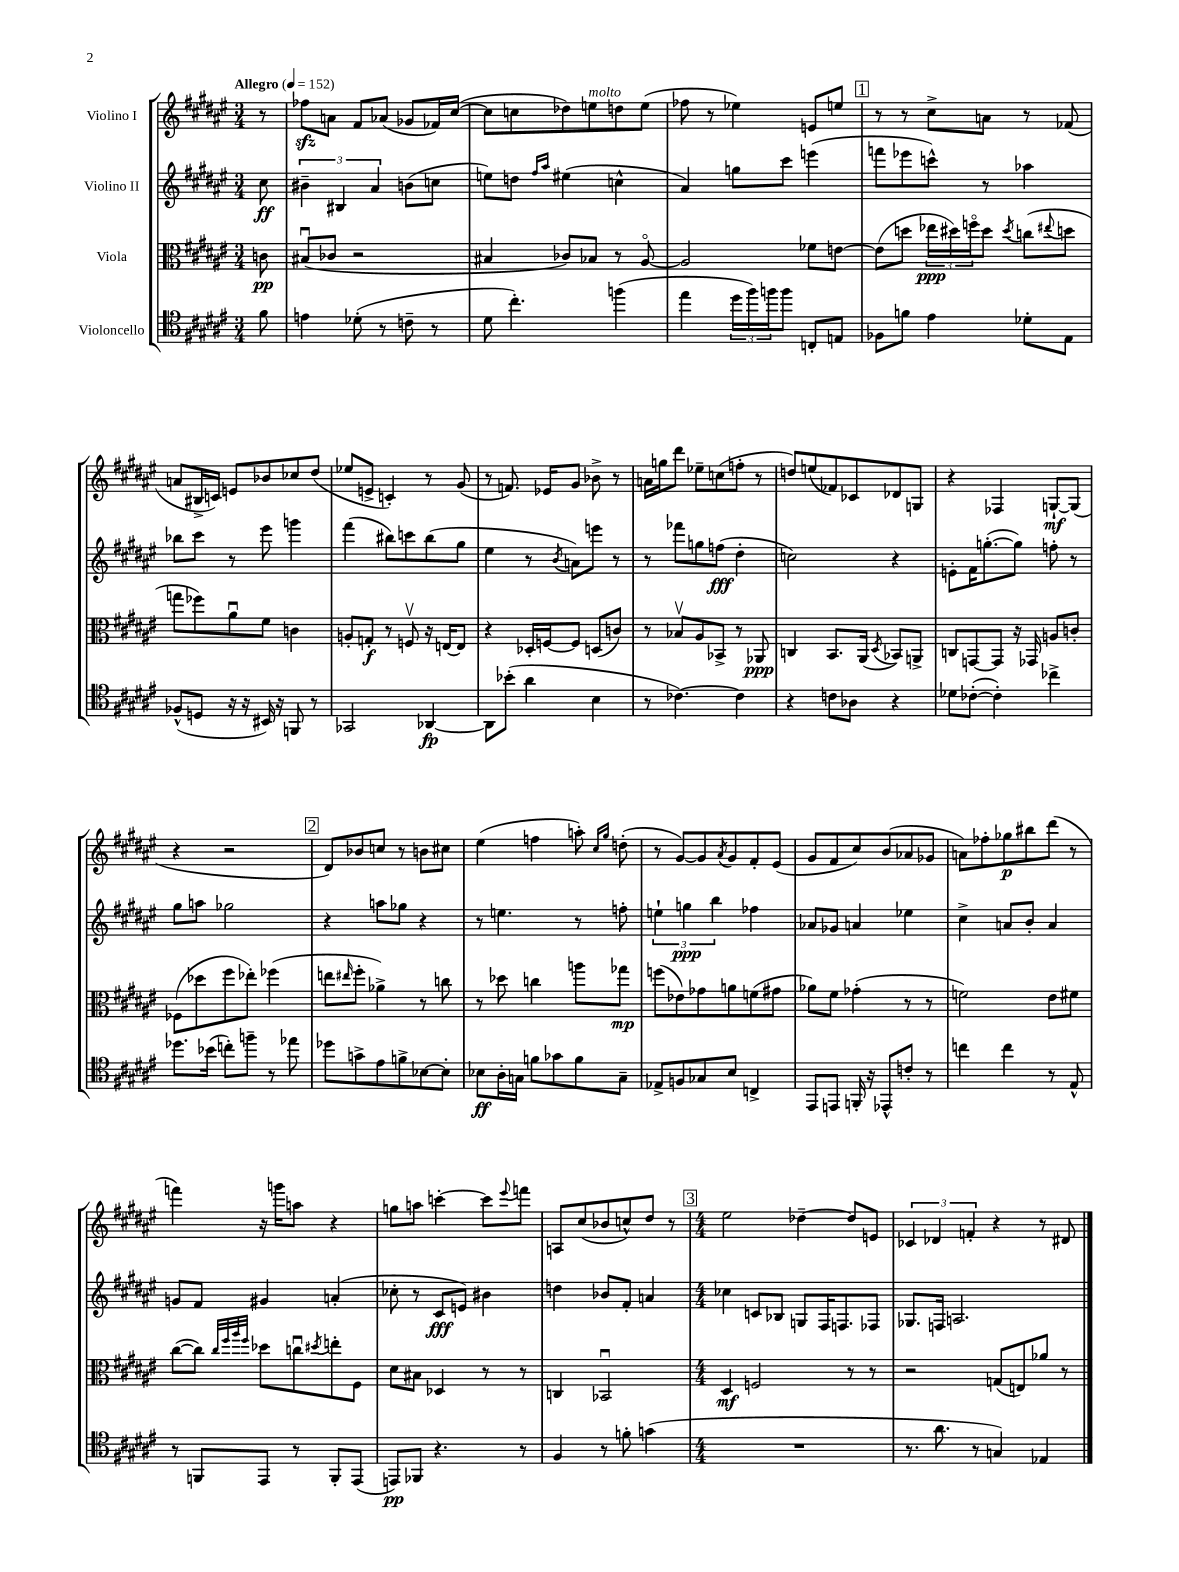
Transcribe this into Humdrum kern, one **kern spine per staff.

**kern	**dynam	**kern	**dynam	**kern	**dynam	**kern	**dynam
*part4	*part4	*part3	*part3	*part2	*part2	*part1	*part1
*staff4	*staff4	*staff3	*staff3	*staff2	*staff2	*staff1	*staff1
*I"Violoncello	*	*I"Viola	*	*I"Violino II	*	*I"Violino I	*
*clefC4	*	*clefC3	*	*clefG2	*	*clefG2	*
*k[f#c#g#d#a#e#]	*	*k[f#c#g#d#a#e#]	*	*k[f#c#g#d#a#e#]	*	*k[f#c#g#d#a#e#]	*
*M3/4	*	*M3/4	*	*M3/4	*	*M3/4	*
*MM152	*	*MM152	*	*MM152	*	*MM152	*
=	=	=	=	=	=	=	=
!	!	!	!	!	!	!LO:TX:a:B:t=Allegro	!
8f#\	.	8cn\	pp	8cc#\	ff	8r	.
=1	=1	=1	=1	=1	=1	=1	=1
4en\	.	(8B#Xu/L	.	6b#X~\	.	8ff-Xzz\L	.
.	.	8c-X/J	.	.	.	8an\J	.
.	.	.	.	6B#X/	.	.	.
(8d-X'\	.	2r	.	.	.	8f#/L	.
.	.	.	.	6a#/	.	.	.
8r	.	.	.	.	.	(8a-X/J	.
8cn~\	.	.	.	(8bn\L	.	8g-X/L	.
8r	.	.	.	8ccn\J	.	16f-X/L)	.
.	.	.	.	.	.	([16cc#/JJ	.
=2	=2	=2	=2	=2	=2	=2	=2
8d#\	.	4B#X/	.	8een\L)	.	8cc#\L]	.
4.cc#'\)	.	.	.	8ddn\J	.	8ccn\	.
.	.	.	.	16qqff#/LL	.	.	.
.	.	.	.	16qqaa#/JJ	.	.	.
.	.	8c-X/L)	.	(4ee#X\	.	8dd-X\)	.
!	!	!	!	!	!	!LO:TX:a:i:t=molto	!
.	.	8B-X/J	.	.	.	8een\	.
(4ffn\	.	8r	.	4ccn^^\	.	8ddn\	.
.	.	[8A#/	.	.	.	(8ee\J	.
=3	=3	=3	=3	=3	=3	=3	=3
4ee#\	.	2A#/]	.	4a#/)	.	8ff-X\	.
.	.	.	.	.	.	8r	.
24dd#\LL	.	.	.	8ggn\L	.	4ee-X\)	.
24ff#\)	.	.	.	.	.	.	.
24ffn\J	.	.	.	.	.	.	.
8ff\J	.	.	.	8ccc#\J	.	.	.
8Cn'/L	.	8f-X\L	.	(4eeen\	.	8en/L	.
8En/J	.	[8en\J	.	.	.	8een/J	.
!!LO:REH:place=s1:t=1
=4	=4	=4	=4	=4	=4	=4	=4
8F-X\L	.	(8e\L]	.	8fffn\L	.	8r	.
8fn\J	.	8ddn\J	.	8eee-X\	.	8r	.
4e#\	.	24ee-X\LL	ppp	8cccn^^\J)	.	8cc#^\L	.
.	.	24dd#X\)	.	.	.	.	.
.	.	24ffn\J	.	.	.	.	.
.	.	8dd#\J	.	8r	.	8an\J	.
.	.	8qdd#/	.	.	.	.	.
8d-X'\L	.	(8ccn\L	.	4aa-X\	.	8r	.
.	.	8qqee#X/	.	.	.	.	.
8E#\J	.	8ddn\J	.	.	.	(8f-X/	.
!!LO:LB:g=z
=5	=5	=5	=5	=5	=5	=5	=5
(8F-X^^/L	.	8ggn\L	.	8bb-X\L	.	8an/L	.
8Dn/J	.	8ff-X\)	.	8ccc#\J	.	16B#X^/L	.
.	.	.	.	.	.	16cn/JJ)	.
16r	.	8a#u\	.	8r	.	8en/L	.
16r	.	.	.	.	.	.	.
16BB#X/)	.	8f#\J	.	8eee#\	.	8b-X/	.
16r	.	.	.	.	.	.	.
8FFn/	.	4cn\	.	4gggn\	.	8cc-X/	.
8r	.	.	.	.	.	(8dd#/J	.
=6	=6	=6	=6	=6	=6	=6	=6
2GG-X/	.	8An'/L	.	(4fff#\	.	8ee-X/L	.
.	.	8Gn'/J	f	.	.	8en^/J	.
.	.	8r	.	8bb#X\L)	.	4cn'/)	.
.	.	8Fnv/	.	8cccn\	.	.	.
[4AA-X/	fp	16r	.	(8bb#\	.	8r	.
.	.	[16En/KL	.	.	.	.	.
.	.	8E/J]	.	8gg#\J	.	(8g#/	.
=7	=7	=7	=7	=7	=7	=7	=7
8AA-\L]	.	4r	.	4ee#\	.	8r	.
(8b-X'\J	.	.	.	.	.	8.fn/)	.
4a#\	.	16D-X'/LL	.	8r	.	.	.
.	.	[16Fn/J	.	.	.	16e-X/KL	.
.	.	.	.	8qb/	.	.	.
.	.	8F/J]	.	8an\L)	.	8g#/J	.
4B\	.	(8Dn/L	.	8eeen\J	.	8b-X^\	.
.	.	8cn/J)	.	8r	.	8r	.
=8	=8	=8	=8	=8	=8	=8	=8
8r	.	8r	.	8r	.	16an\LL	.
.	.	.	.	.	.	16ggn\J	.
[4.c-X\)	.	8B-Xv/L	.	8fff-X\L	.	8ddd#\J	.
.	.	8A#/	.	8ggn\	.	8ee-X~\L	.
.	.	8BB-X^/J	.	(8ffn\J	fff	(8ccn\	.
4c-\]	.	8r	.	4dd#'\	.	8ffn'\J	.
.	.	8AA-X/	ppp	.	.	8r	.
=9	=9	=9	=9	=9	=9	=9	=9
4r	.	4Cn/	.	2ccn\)	.	8ddn/L)	.
.	.	.	.	.	.	(8een/	.
8cn\L	.	8.BB/L	.	.	.	8f-X/)	.
8A-X\J	.	.	.	.	.	8c-X/	.
.	.	(16AA#/Jk	.	.	.	.	.
.	.	8qD#/	.	.	.	.	.
4r	.	8BB-X/L)	.	4r	.	8d-X/	.
.	.	8AAn^/J	.	.	.	8Gn/J	.
=10	=10	=10	=10	=10	=10	=10	=10
8d-X\L	.	8Cn/L	.	8en'\L	.	4r	.
([8c-X'\J	.	[8GGn/	.	16f#\K	.	.	.
.	.	.	.	([8.ggn'\	.	.	.
4c-'\])	.	8GG/J]	.	.	.	4F-X/	.
.	.	16r	.	8gg\J])	.	.	.
.	.	16GG-X/	.	.	.	.	.
4cc-X^\	.	8An/L	.	8ffn'\	.	[8Gn`/L	mf
.	.	8cn'/J	.	8r	.	(8G/J]	.
!!LO:LB:g=z
=11	=11	=11	=11	=11	=11	=11	=11
8.dd-X\L	.	(8F-X\L	.	8gg#\L	.	4r	.
.	.	8dd-X\	.	8aan\J	.	.	.
(16b-X\Jk	.	.	.	.	.	.	.
8ccn'\L)	.	8ff#\	.	2gg-X\	.	2r	.
8ffn~\J	.	8ee-X'\J)	.	.	.	.	.
8r	.	(4ff-X\	.	.	.	.	.
8ee-X\	.	.	.	.	.	.	.
!!LO:REH:place=s1:t=2
=12	=12	=12	=12	=12	=12	=12	=12
8dd-X\L	.	8een\L	.	4r	.	8d#/L)	.
.	.	16qqee#X/	.	.	.	.	.
8gn^\	.	8ff#'\J	.	.	.	8b-X/	.
8e#\	.	4a-X^\)	.	8aan\L	.	8ccn/J	.
8fn^\	.	.	.	8gg-X\J	.	8r	.
[8B-X\	.	8r	.	4r	.	8bn\L	.
8B-'\J]	.	8ccn\	.	.	.	8cc#X\J	.
=13	=13	=13	=13	=13	=13	=13	=13
8B-X\L	ff	8r	.	8r	.	(4ee#\	.
16A#'\L	.	8dd-X\	.	4.een\	.	.	.
16Gn\JJ	.	.	.	.	.	.	.
8fn\L	.	4ccn\	.	.	.	4ffn\	.
8g-X\	.	.	.	.	.	.	.
8f\	.	8aan\L	.	8r	.	8aan'\)	.
.	.	.	.	.	.	16qqcc#/LL	.
.	.	.	.	.	.	16qqgg#/JJ	.
8G~\J	.	8gg-X\J	mp	8ffn'\	.	(8ddn'\	.
=14	=14	=14	=14	=14	=14	=14	=14
8E-X^/L	.	(8ffn\L	.	6een`\	.	8r	.
8Fn/	.	8e-X\)	.	.	.	[8g#/L)	.
.	.	.	.	6ggn\	ppp	.	.
8G-X/	.	8g-X\	.	.	.	8g#/]	.
.	.	.	.	6bb\	.	.	.
.	.	.	.	.	.	8qa#/	.
8B/J	.	8an\	.	.	.	8g#/	.
4Cn^/	.	(8fn\	.	4ff-X\	.	8f#'/	.
.	.	8g#X\J	.	.	.	(8e#/J	.
=15	=15	=15	=15	=15	=15	=15	=15
8EE#/L	.	8a-X\L)	.	8a-X/L	.	8g#/L	.
8EEn/J	.	8f#\J	.	8g-X/J	.	8f#/	.
16FFn'/	.	(4g-X'\	.	4an/	.	8cc#/)	.
16r	.	.	.	.	.	.	.
8EE-X^^/L	.	.	.	.	.	(8b/	.
8cn'/J	.	8r	.	4ee-X\	.	8a-X/	.
8r	.	8r	.	.	.	8g-X/J	.
=16	=16	=16	=16	=16	=16	=16	=16
4ccn\	.	2fn\)	.	4cc#^\	.	8an\L)	.
.	.	.	.	.	.	8ff-X'\	.
4cc\	.	.	.	8an/L	.	8gg-X\	p
.	.	.	.	8b'/J	.	8bb#X\	.
8r	.	8e#\L	.	4a/	.	(8ddd#\J	.
8E#^^/	.	8f#X\J	.	.	.	8r	.
!!LO:LB:g=z
=17	=17	=17	=17	=17	=17	=17	=17
8r	.	([8cc#\L	.	8gn/L	.	4fffn\)	.
8FFn/L	.	8cc#\J])	.	8f#/J	.	.	.
.	.	32qqcc#/LLL	.	.	.	.	.
.	.	32qqff#/	.	.	.	.	.
.	.	32qqaa#/	.	.	.	.	.
.	.	32qqff#/JJJ	.	.	.	.	.
8EE#/J	.	8dd-X\L	.	4g#X/	.	16r	.
.	.	.	.	.	.	16gggn\KL	.
8r	.	8ccnu\	.	.	.	8aan\J	.
.	.	8qdd#X/	.	.	.	.	.
8FF'/L	.	8een'\	.	(4an'/	.	4r	.
(8EE#/J	.	8F#\J	.	.	.	.	.
=18	=18	=18	=18	=18	=18	=18	=18
8EEn/L)	pp	8d#\L	.	8cc-X'\	.	8ggn\L	.
8FF-X/J	.	8B#X\J	.	8r	.	8aan\J	.
4.r	.	4D-X/	.	8c#/L	fff	[4cccn'\	.
.	.	.	.	8en/J)	.	.	.
.	.	8r	.	4b#X\	.	8ccc\L]	.
.	.	.	.	.	.	8qqeee#/	.
8r	.	8r	.	.	.	8fffn\J	.
=19	=19	=19	=19	=19	=19	=19	=19
4F#/	.	4Cn/	.	4ddn\	.	8An/L	.
.	.	.	.	.	.	(8cc#/	.
8r	.	2BB-Xu/	.	8b-X/L	.	8b-X/	.
8fn'\	.	.	.	8f#'/J	.	8ccn^^/)	.
(4gn\	.	.	.	4an/	.	8dd#/J	.
.	.	.	.	.	.	8r	.
!!LO:REH:place=s1:t=3
=20	=20	=20	=20	=20	=20	=20	=20
*M4/4	*	*M4/4	*	*M4/4	*	*M4/4	*
1r	.	4D#/	mf	4cc-X\	.	2ee#\	.
.	.	2Fn/	.	8cn/L	.	.	.
.	.	.	.	8B-X/J	.	.	.
.	.	.	.	8Gn/L	.	[4dd-X~\	.
.	.	.	.	16F#/K	.	.	.
.	.	.	.	8.Fn/	.	.	.
.	.	8r	.	.	.	8dd-/L]	.
.	.	8r	.	8F-X/J	.	8en/J	.
=21	=21	=21	=21	=21	=21	=21	=21
8.r	.	2r	.	8.G-X/L	.	6c-X/	.
.	.	.	.	.	.	6d-X/	.
8.a#\	.	.	.	16Fn/Jk	.	.	.
.	.	.	.	2.An/	.	.	.
.	.	.	.	.	.	6fn'/	.
8r	.	.	.	.	.	.	.
4Gn/)	.	(8Gn/L	.	.	.	4r	.
.	.	8En/)	.	.	.	.	.
4E-X/	.	8a-X/J	.	.	.	8r	.
.	.	8r	.	.	.	8d#X/	.
==	==	==	==	==	==	==	==
*-	*-	*-	*-	*-	*-	*-	*-
